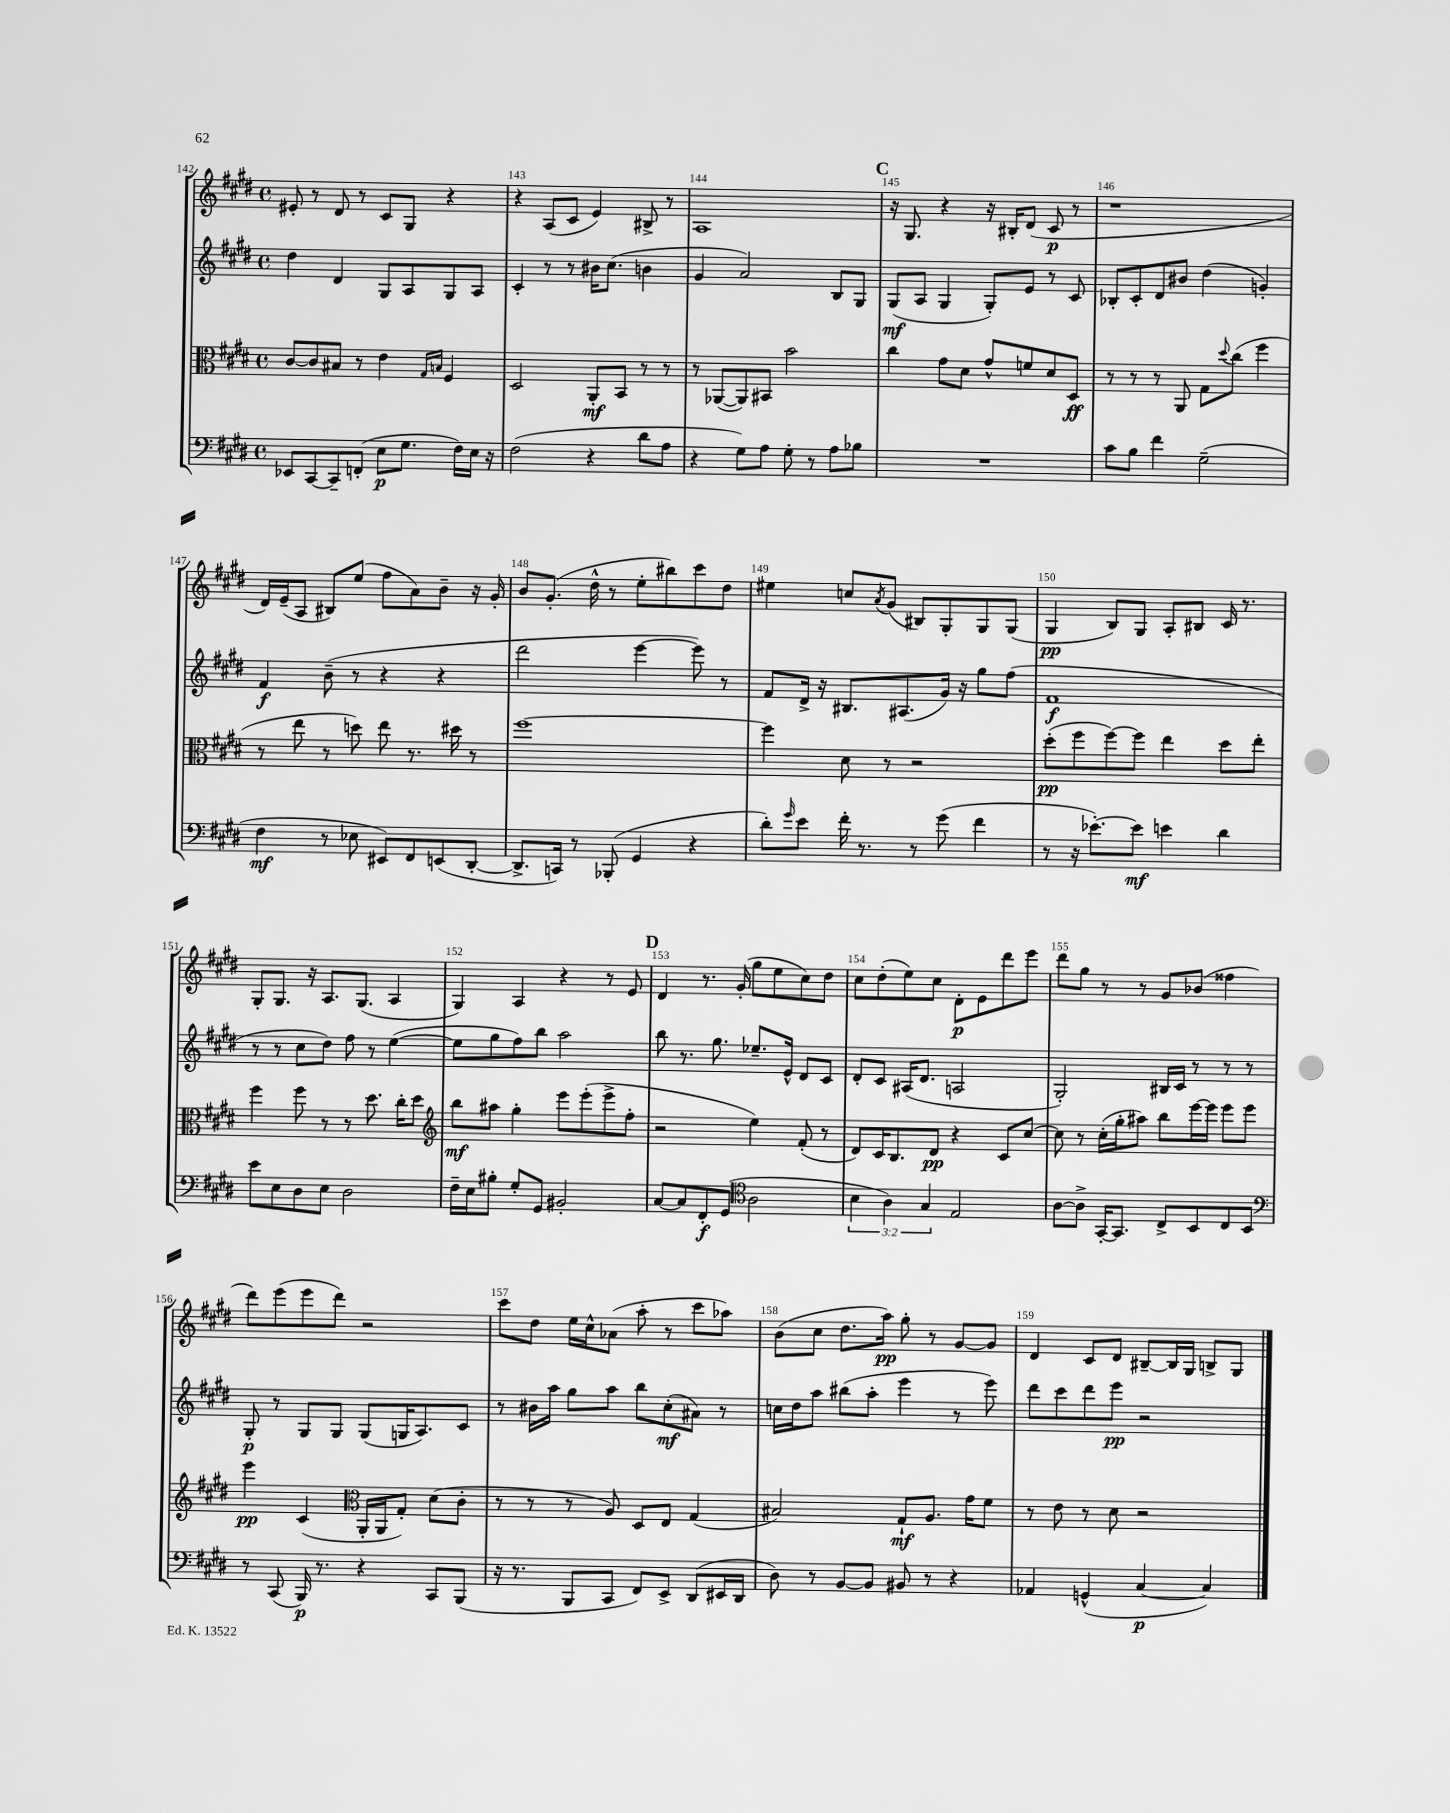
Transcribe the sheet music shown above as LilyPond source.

<<
\new StaffGroup <<
\new Staff = "s0" {
    \clef treble \key e \major \defaultTimeSignature \time 4/4
    eis'8-. r8 dis'8 r8 cis'8 gis8 r4 |
    r4 a8( cis'8 e'4) bis8-> r8 |
    a1 |
    \mark \markup { \bold "C" } r16 gis8. r4 r16 bis16-. dis'8( cis'8\p r8 |
    r1 |
    dis'16) e'16--( a8 bis8) e''8( fis''8 a'8) b'8-- r16 gis'16-. |
    b'8 gis'8.-.( dis''16-^ r8 e''8-. bis''8) cis'''8 dis''8 |
    eis''4 c''8 \acciaccatura { a'8 } gis'8( bis8) gis8-. gis8 gis8( |
    gis4\pp b8) gis8 a8-. bis8 cis'16 r8. |
    gis8-. gis8. r16 a8. gis8.( a4 |
    gis4) a4 r4 r8 e'8 |
    \mark \markup { \bold "D" } dis'4 r8. gis'16-.( gis''8 e''8 cis''8) dis''8 |
    cis''8 dis''8-.( e''8) cis''8 dis'8-.\p e'8 dis'''8 e'''8 |
    dis'''8 gis''8 r8 r8 gis'8 bes'8( fisis''4 |
    dis'''8) e'''8( e'''8 dis'''8) r2 |
    cis'''8 dis''8 e''16 cis''16-^ aes'8( a''8-. r8 cis'''8 aes''8) |
    b'8( cis''8 dis''8. a''16\pp) gis''8-. r8 gis'8~ gis'8 |
    dis'4 cis'8 dis'8 bis8~-- bis16 gis16 b8-> gis8 \bar "|." |
}
\new Staff = "s1" {
    \clef treble \key e \major \defaultTimeSignature \time 4/4
    dis''4 dis'4 gis8 a8 gis8 a8 |
    cis'4-. r8 r8 bis'16 cis''8.( b'4 |
    gis'4 a'2) b8 gis8 |
    \mark \markup { \bold "C" } gis8\mf( a8 gis4 gis8-.) e'8 r8 cis'8 |
    bes8-. cis'8-. dis'8 bis'8 dis''4( g'4-.) |
    fis'4\f b'8--( r8 r4 r4 |
    dis'''2 e'''4~ e'''8) r8 |
    fis'8 dis'16-> r16 bis8. ais8.( gis'16) r16 gis''8 fis''8( |
    fis'1\f |
    r8 r8 cis''8 dis''8) fis''8 r8 e''4~( |
    e''8 gis''8 fis''8) b''8 a''2 |
    \mark \markup { \bold "D" } b''8 r8. gis''8. ees''8.-- e'16-^ dis'8 cis'8 |
    dis'8-. cis'8 ais16( dis'8. a2 |
    gis2-.) bis16 cis'16 r8 r8 r8 |
    gis8-.\p r8 gis8 gis8 gis8( g16 a8.) cis'8 |
    r8 bis'16 a''16 gis''8 a''8 b''8 cis''8-.\mf( ais'8) r8 |
    c''16 dis''16 a''8 bis''8( a''8-. e'''4 r8 e'''8) |
    dis'''8 cis'''8 dis'''8 e'''8\pp r2 \bar "|." |
}
\new Staff = "s2" {
    \clef alto \key e \major \defaultTimeSignature \time 4/4
    cis'8~ cis'8 bis8 r8 e'4 \grace { gis16 b16 } fis4 |
    dis2 a,8-.\mf b,8 r8 r8 |
    r8 aes,8~( aes,8) bis,8 b'2 |
    \mark \markup { \bold "C" } cis''4 gis'8 dis'8 gis'8-^ f'8 dis'8 dis8\ff |
    r8 r8 r8 a,8 gis8 \appoggiatura { dis''8 } cis''8( fis''4 |
    r8 e''8 r8 d''8) e''8 r8. dis''16 r8 |
    fis''1~ |
    fis''4 dis'8 r8 r2 |
    dis''8-.\pp( fis''8 fis''8~) fis''8 e''4 dis''8 e''8-. |
    fis''4 fis''8 r8 r8 dis''8. cis''16-. dis''8 |
    \clef treble b''8\mf ais''8 gis''4-. e'''8 e'''8-.( e'''8-> fis''8-. |
    \mark \markup { \bold "D" } r2 e''4) fis'8-.( r8 |
    dis'8) cis'16 b8. dis'8\pp r4 cis'8 cis''8~ |
    cis''8 r8 cis''16-.( gis''16-. ais''8) b''8 e'''16~ e'''16 e'''8 e'''8 |
    e'''4\pp cis'4( \clef alto a,16-. a,16 gis8-.) dis'8( cis'8-. |
    r8 r8 r8 a8) dis8 e8 gis4( |
    bis2) gis8-!\mf a8. gis'16 fis'8 |
    r8 e'8 r8 dis'8 r2 \bar "|." |
}
\new Staff = "s3" {
    \clef bass \key e \major \defaultTimeSignature \time 4/4 \override Staff.TupletNumber.text = #tuplet-number::calc-fraction-text
    ees,8 cis,8~ cis,8-- f,8-.( e8\p gis8. fis16) e16 r16 |
    fis2( r4 dis'8 a8 |
    r4 gis8) a8 gis8-. r8 a8 bes8 |
    \mark \markup { \bold "C" } R1 |
    cis'8 b8 fis'4 gis2--( |
    fis4\mf r8 ees8 eis,8) fis,8 e,8( dis,8~-. |
    dis,8.-> c,16) r8 bes,,8-.( gis,4 r4 |
    dis'8-.) \grace { gis'16 } e'8 fis'16-. r8. r8 gis'8( fis'4 |
    r8 r16 ees'8.~-.) ees'8\mf e'4 dis'4 |
    e'8 e8 dis8 e8 dis2 |
    fis16-- e16 bis8-. gis8-. gis,8 bis,2-. |
    \mark \markup { \bold "D" } cis8~ cis8 fis,8-.\f gis,8( \clef tenor a2 |
    \tuplet 3/2 { b4 a4) gis4 } e2 |
    a8~ a8-> gis,16~-. gis,8. cis8-> b,8 cis8 b,8 |
    \clef bass r8 cis,8( b,,16\p) r8. r4 cis,8 b,,8( |
    r16 r8. b,,8 cis,8 fis,8) e,8-> dis,8( eis,16 dis,16 |
    dis8) r8 b,8~ b,8 bis,8 r8 r4 |
    aes,4 g,4-^( cis4~\p cis4) \bar "|." |
}
>>
>>
\layout { \context { \Score currentBarNumber = #142 \override BarNumber.break-visibility = ##(#f #t #t) barNumberVisibility = #all-bar-numbers-visible } }
